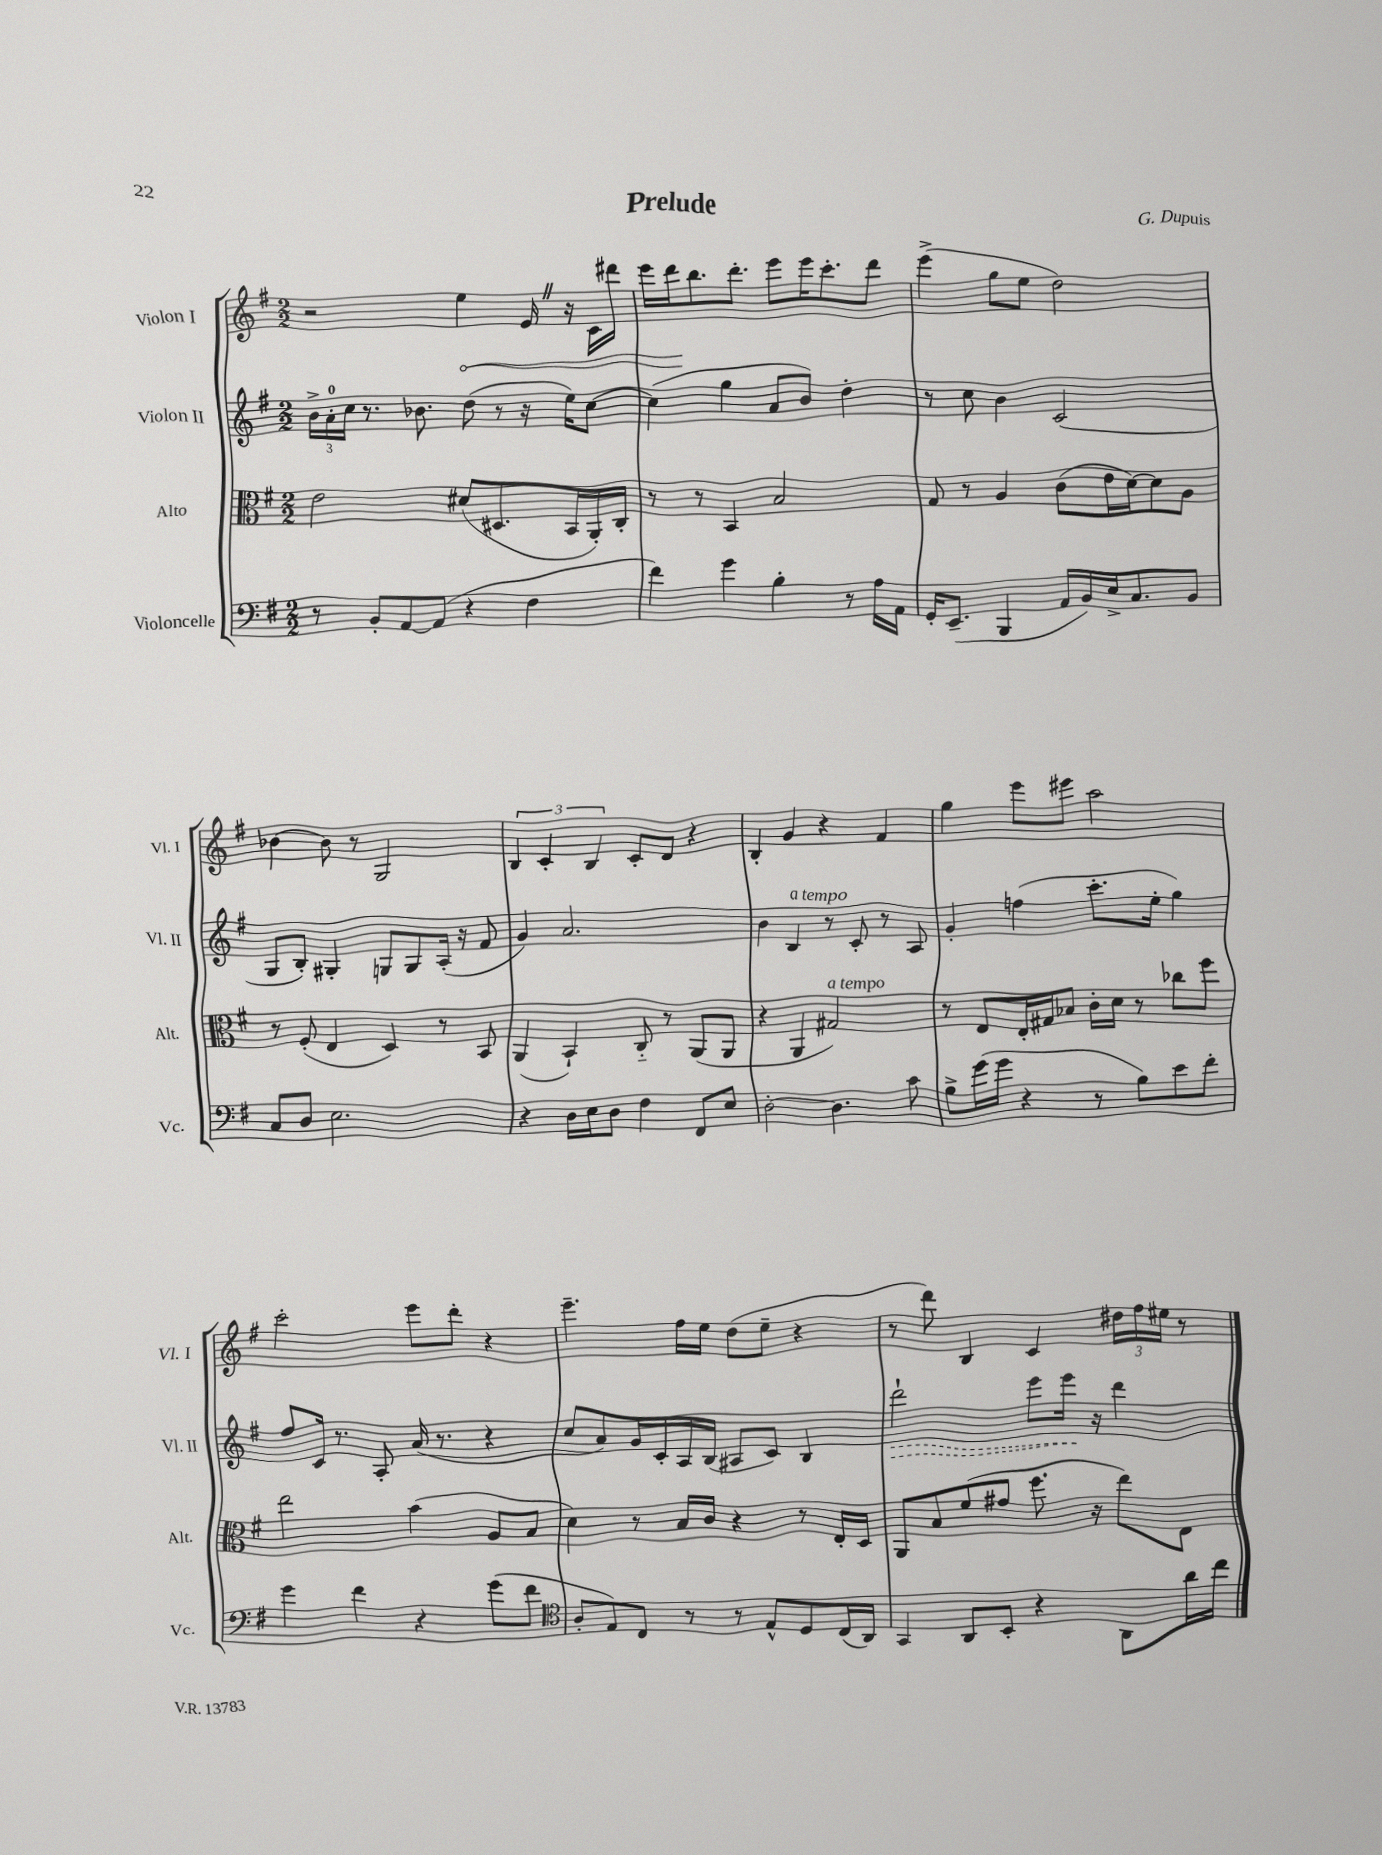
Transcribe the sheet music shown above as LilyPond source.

\header { title = "Prelude" composer = "G. Dupuis" }
<<
\new StaffGroup <<
\new Staff = "s0" \with { instrumentName = "Violon I" shortInstrumentName = "Vl. I" } {
    \clef treble \key g \major \numericTimeSignature \time 2/2
    r2 \once \override Hairpin.circled-tip = ##t e''4\< e'16 \once \override BreathingSign.text = \markup { \musicglyph "scripts.caesura.straight" } \breathe r16 c'16 dis'''16 |
    e'''16 d'''16\! b''8. d'''8.-. e'''8 e'''16 c'''8.-. d'''8 |
    e'''4->( g''8 e''8 d''2) |
    bes'4~ bes'8 r8 g2 |
    \tuplet 3/2 { b4 c'4-. b4 } c'8-. d'8 r4 |
    b4-. g'4 r4 fis'4 |
    g''4 e'''8 eis'''8 a''2 |
    c'''2-. e'''8 d'''8-. r4 |
    e'''4.-- fis''16 e''16 d''8( e''8-- r4 |
    r8 d'''8) b4 c'4 \tuplet 3/2 { dis''16 fis''16 eis''16 } r8 \bar "|." |
}
\new Staff = "s1" \with { instrumentName = "Violon II" shortInstrumentName = "Vl. II" } {
    \clef treble \key g \major \numericTimeSignature \time 2/2
    \tuplet 3/2 { b'16-> a'16-0-. c''16 } r8. bes'8. d''8( r8 r16 e''16) c''8~ |
    c''4( g''4 a'8 b'8) d''4-. |
    r8 c''8 b'4 c'2( |
    g8 b8-.) gis4-. g8 g8 a16-.( r16 fis'8 |
    g'4) a'2. |
    b'4 b4^\markup { \italic "a tempo" } r8 c'8-. r8 a8 |
    g'4-. f''4( c'''8.-. e''16-. g''4) |
    fis''8 c'16 r8. a8-. a'16( r8. r4 |
    c''8 a'8) g'16 c'16-. a16 b16( ais8 c'8) b4 |
    \once \override Hairpin.style = #'dashed-line d'''2-!\> e'''8 e'''16\! r16 d'''4 \bar "|." |
}
\new Staff = "s2" \with { instrumentName = "Alto" shortInstrumentName = "Alt." } {
    \clef alto \key g \major \numericTimeSignature \time 2/2
    e'2 dis'8( dis8. b,16 a,16-.) c16-. |
    r8 r8 b,4 b2 |
    g8 r8 a4 c'8( e'16 d'16~) d'8 a8 |
    r8 fis8-.( e4 d4) r8 b,8 |
    a,4( b,4-!) c8-_ r8 a,8( a,8 |
    r4 a,4 gis2^\markup { \italic "a tempo" }) |
    r8 e8 e16-. gis16 bes8 c'16-. d'16 r8 ces''8 fis''8 |
    e''2 b'4( a8 b8 |
    d'4) r8 b16 c'16 r4 r8 e16-. d16 |
    a,8 b8 fis'8( gis'8 fis''8. r16 e''8) e8 \bar "|." |
}
\new Staff = "s3" \with { instrumentName = "Violoncelle" shortInstrumentName = "Vc." } {
    \clef bass \key g \major \numericTimeSignature \time 2/2
    r8 b,8-. a,8~ a,8( r4 fis4 |
    fis'4) g'4 b4-. r8 a16 a,16 |
    g,16-. e,8.--( b,,4 a,16 b,16) e16-> c8. b,8 |
    c8 d8 e2. |
    r4 d16 e16 d8 fis4 fis,8 e8 |
    d2~-. d4. c'8 |
    b8-> g'16( g'16 r4 r8 b8) e'8 fis'8-. |
    g'4 fis'4 r4 g'8( fis'8 |
    \clef tenor a8-. e8) c8 r8 r8 e8-^ d8 c16( a,16) |
    g,4 a,8 b,8-. r4 a,8 a'16 c''16 \bar "|." |
}
>>
>>
\layout { \context { \Score \remove "Bar_number_engraver" } }
